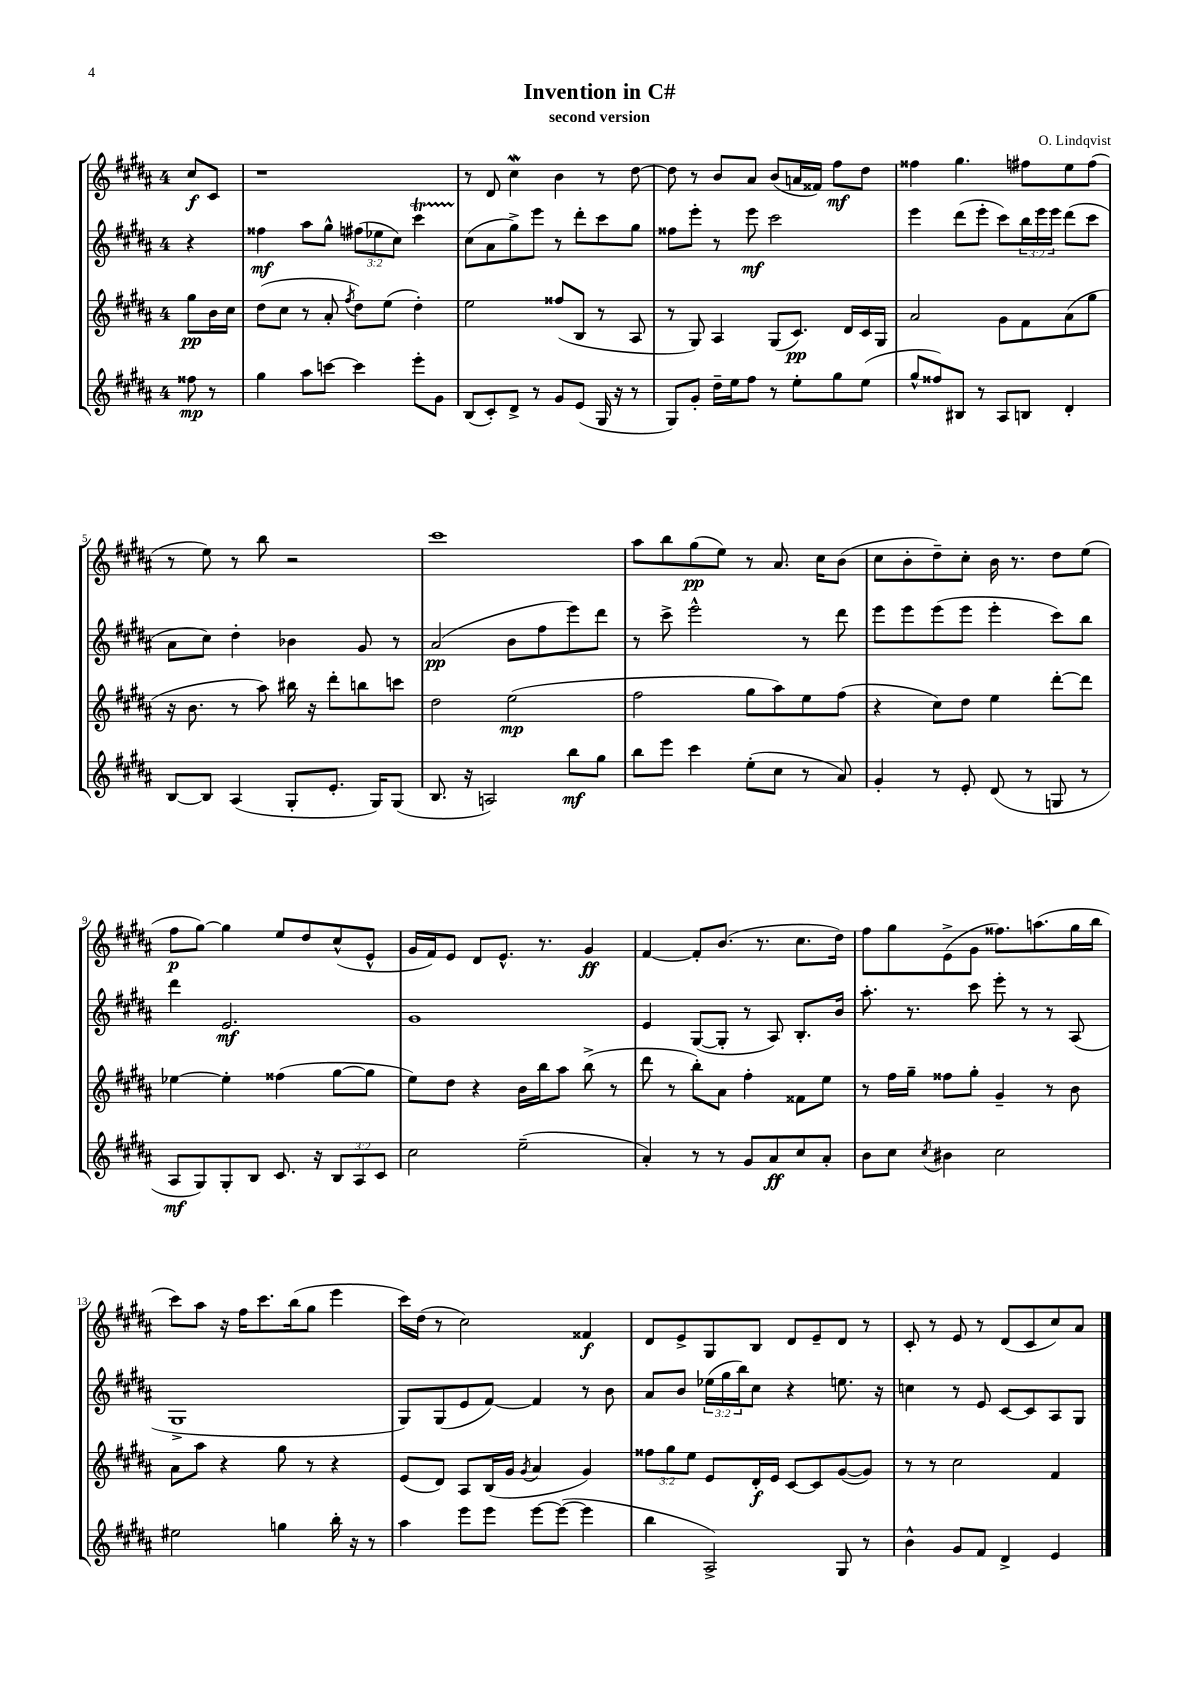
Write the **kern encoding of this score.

**kern	**kern	**kern	**kern
*staff4	*staff3	*staff2	*staff1
*clefG2	*clefG2	*clefG2	*clefG2
*k[f#c#g#d#a#]	*k[f#c#g#d#a#]	*k[f#c#g#d#a#]	*k[f#c#g#d#a#]
*M4/4	*M4/4	*M4/4	*M4/4
8ff##	8gg#	4r	8cc#
8r	16b	.	8c#
.	16cc#	.	.
=	=	=	=
4gg#	(8dd#	4ff##	1r
.	8cc#	.	.
8aa#	8r	8aa#	.
[8ccc	8a#'	8gg#^^	.
.	8qff#	.	.
4ccc]	8dd#)	(12ff#	.
.	.	12ee-	.
.	(8ee	.	.
.	.	12cc#)	.
8eee'	4dd#')	4ccc#	.
8g#	.	.	.
=	=	=	=
(8B	2ee	(8cc#	8r
8c#')	.	8a#	8d#
8d#^	.	8gg#^)	4cc#
8r	.	8eee	.
8g#	(8ff##	8r	4b
(8e	8B	8ddd#'	.
16G#	8r	8ccc#	8r
16r	.	.	.
8r	8A#	8gg#	[8dd#
=	=	=	=
8G#)	8r	8ff##	8dd#]
8g#'	8G#)	8eee'	8r
16dd#~	4A#	8r	8b
16ee	.	.	.
8ff#	.	8eee	8a#
8r	(8G#	2ccc#	(8b
8ee'	8.c#)	.	16a
.	.	.	16f##)
8gg#	.	.	8ff#
.	16d#	.	.
(8ee	16c#	.	8dd#
.	16G#	.	.
=	=	=	=
8gg#^^	2a#	4eee	4ff##
8ff##)	.	.	.
8B#	.	(8ddd#	4.gg#
8r	.	8eee'	.
8A#	8g#	8ccc#)	.
8B	8f#	24bb	8ff#
.	.	24eee	.
.	.	24eee	.
4d#'	(8a#	(8ddd#	8ee
.	8gg#	8ccc#	(8ff#
=	=	=	=
[8B	16r	8a#	8r
.	8.b	.	.
8B]	.	8cc#)	8ee)
(4A#	8r	4dd#'	8r
.	8aa#)	.	8bb
8G#'	16bb#	4b-	2r
.	16r	.	.
8.e'	8ddd#'	.	.
.	8bb	8g#	.
16G#)	.	.	.
(8G#	8ccc	8r	.
=	=	=	=
8.B	2dd#	(2a#	1ccc#
16r	.	.	.
2A)	.	.	.
.	(2ee	8b	.
.	.	8ff#	.
8bb	.	8eee)	.
8gg#	.	8ddd#	.
=	=	=	=
8bb	2ff#	8r	8aa#
8eee	.	8ccc#^	8bb
4ccc#	.	2eee^^	(8gg#
.	.	.	8ee)
(8ee'	8gg#	.	8r
8cc#	8aa#)	.	8.a#
8r	8ee	8r	.
.	.	.	16cc#
8a#)	(8ff#	8ddd#	(8b
=	=	=	=
4g#'	4r	8eee	8cc#
.	.	8eee	8b'
8r	8cc#)	(8eee	8dd#~)
8e'	8dd#	8eee	8cc#'
(8d#	4ee	4eee'	16b
.	.	.	8.r
8r	.	.	.
8G	[8ddd#'	8ccc#)	8dd#
8r	8ddd#]	8bb	(8ee
=	=	=	=
8A#	[4ee-	4ddd#	8ff#
8G#)	.	.	[8gg#)
8G#'	4ee-']	2.e	4gg#]
8B	.	.	.
8.c#	(4ff##	.	8ee
.	.	.	8dd#
16r	.	.	.
12B	[8gg#	.	(8cc#^^
12A#	.	.	.
.	8gg#]	.	8e^^
12c#	.	.	.
=	=	=	=
2cc#	8ee)	1g#	16g#
.	.	.	16f#)
.	8dd#	.	8e
.	4r	.	8d#
.	.	.	8.e^^
(2ee~	16b	.	.
.	16bb	.	8.r
.	8aa#	.	.
.	(8bb^	.	4g#
.	8r	.	.
=	=	=	=
4a#')	8ddd#	4e	[4f#
.	8r	.	.
8r	8bb')	([8G#	8f#']
8r	8a#	8G#']	(8.b
8g#	4ff#'	8r	.
.	.	.	8.r
8a#	.	8A#)	.
8cc#	8f##	8.B'	8.cc#
8a#'	8ee	.	.
.	.	16b	16dd#)
=	=	=	=
8b	8r	8.aa#'	8ff#
8cc#	16ff#	.	8gg#
.	16gg#~	8.r	.
8qcc#	.	.	.
4b#	8ff##	.	(8e^
.	8gg#'	8ccc#	8g#
2cc#	4g#~	8eee'	8.ff##)
.	.	8r	.
.	.	.	(8.aa
.	8r	8r	.
.	8b	(8A#	16gg#
.	.	.	16bb
=	=	=	=
2ee#	8a#	1G#^	8ccc#)
.	8aa#	.	8aa#
.	4r	.	16r
.	.	.	16ff#
.	.	.	8.ccc#
4gg	8gg#	.	.
.	.	.	(16bb
.	8r	.	8gg#
16bb'	4r	.	4eee
16r	.	.	.
8r	.	.	.
=	=	=	=
4aa#	(8e	8G#)	16ccc#)
.	.	.	(16dd#
.	8d#)	(8G#	8r
8eee	8A#	8e	2cc#)
8eee	(16B	[8f#)	.
.	16g#	.	.
.	8qg#	.	.
[8eee	4a#	4f#]	.
(8eee_	.	.	.
4eee]	4g#)	8r	4f##
.	.	8b	.
=	=	=	=
4bb	12ff##	8a#	8d#
.	12gg#	.	.
.	.	8b	8e^
.	12ee	.	.
2A#^)	8e	(24ee-	8G#
.	.	24gg#	.
.	.	24bb)	.
.	16d#'	8cc#	8B
.	16e	.	.
.	[8c#	4r	8d#
.	8c#]	.	8e~
8G#	([8g#	8.ee	8d#
8r	8g#])	.	8r
.	.	16r	.
=	=	=	=
4b^^	8r	4cc	8c#'
.	8r	.	8r
8g#	2cc#	8r	8e
8f#	.	8e	8r
4d#^	.	[8c#	(8d#
.	.	8c#]	8c#
4e	4f#	8A#	8cc#)
.	.	8G#	8a#
==	==	==	==
*-	*-	*-	*-
